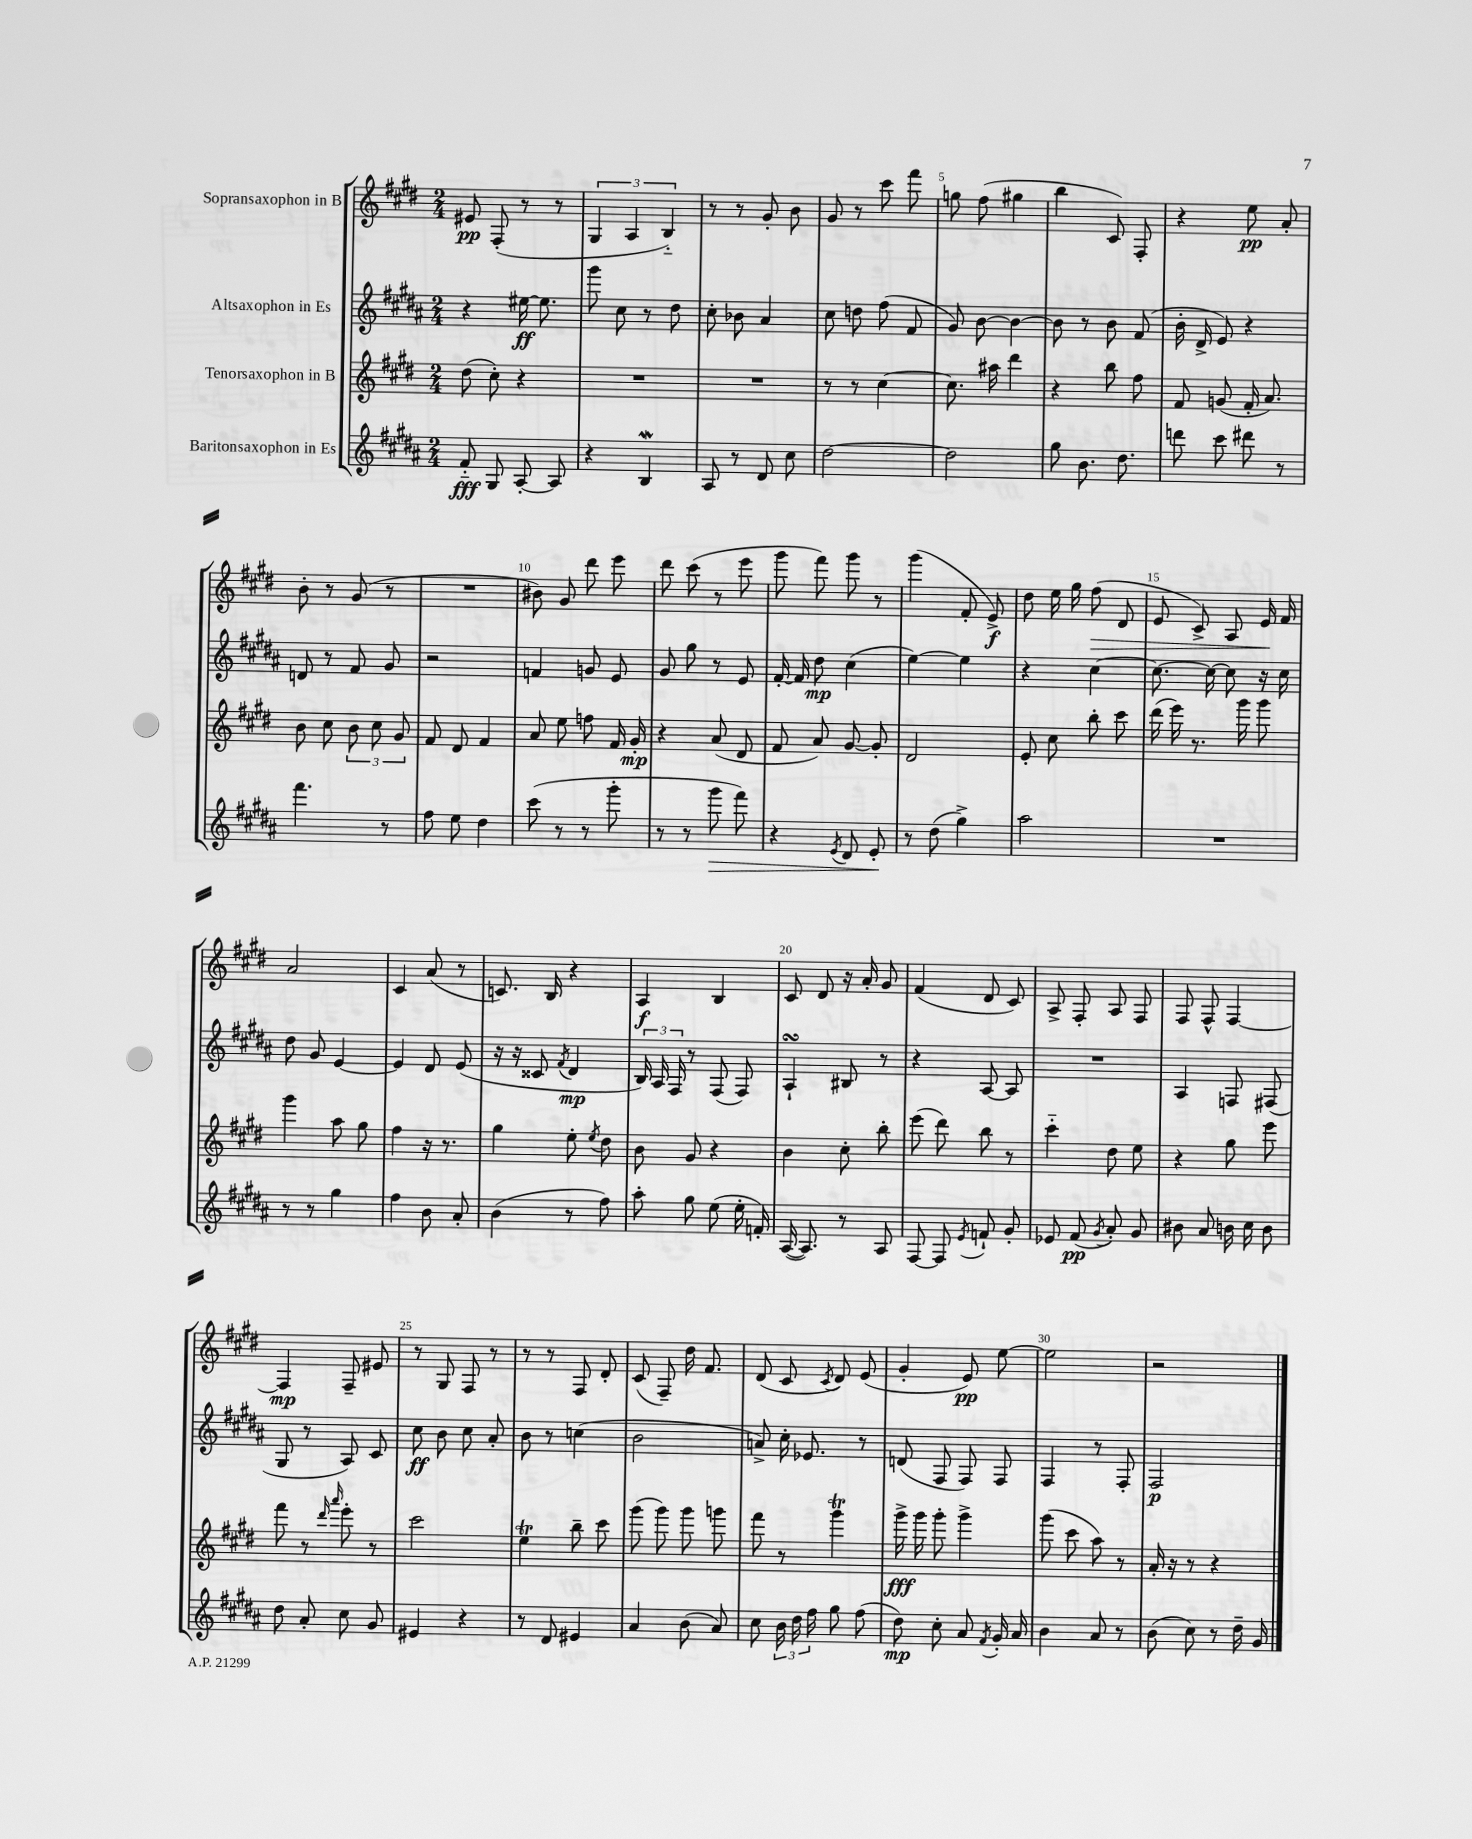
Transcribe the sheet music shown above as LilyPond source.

<<
\new StaffGroup <<
\new Staff = "s0" \with { instrumentName = "Sopransaxophon in B" } {
    \clef treble \key e \major \numericTimeSignature \time 2/4
    \autoBeamOff eis'8\pp fis8-.( r8 r8 |
    \tuplet 3/2 { gis4 a4 b4-_) } |
    r8 r8 gis'8-. b'8 |
    gis'8 r8 cis'''8 fis'''8 |
    g''8 fis''8( gis''4 |
    b''4 cis'8) fis8-. |
    r4 e''8\pp a'8-. |
    b'8-. r8 gis'8( r8 |
    R2 |
    bis'8) gis'8 dis'''8 e'''8 |
    dis'''8 cis'''8( r8 e'''8 |
    gis'''8 fis'''8) gis'''8 r8 |
    gis'''4( fis'8-. e'8->\f) |
    dis''8 e''16 gis''16 fis''8\>( dis'8 |
    e'8 cis'8->) a8 e'16\! fis'16 |
    a'2 |
    cis'4 a'8( r8 |
    c'8.) b16 r4 |
    a4\f b4 |
    cis'8 dis'8 r16 a'16-. gis'8 |
    fis'4( dis'8 cis'8) |
    a8-> fis8-. a8 fis8 |
    fis8 fis8-^ fis4~ |
    fis4\mp fis8-- eis'8 |
    r8 gis8 fis8 r8 |
    r8 r8 fis8 dis'8-. |
    cis'8( fis8--) dis''16 fis'8. |
    dis'8( cis'8 \acciaccatura { cis'8 } dis'8) e'8( |
    gis'4-. e'8\pp) e''8~ |
    e''2 |
    r2 \bar "|." |
}
\new Staff = "s1" \with { instrumentName = "Altsaxophon in Es" } {
    \clef treble \key b \major \numericTimeSignature \time 2/4
    \autoBeamOff r4 eis''16~\ff eis''8. |
    gis'''8 cis''8 r8 dis''8 |
    cis''8-. bes'8 ais'4 |
    cis''8 d''8 fis''8( fis'8 |
    gis'8) b'8~ b'4~ |
    b'8 r8 b'8 fis'8( |
    b'16-. dis'16-> e'8) r4 |
    d'8 r8 fis'8 gis'8 |
    r2 |
    f'4 g'8 e'8 |
    gis'8 gis''8 r8 e'8 |
    fis'16~-. fis'16 dis''8\mp cis''4( |
    e''4~) e''4 |
    r4 cis''4~ |
    cis''8.~ cis''16~ cis''8 r16 cis''16 |
    dis''8 gis'8 e'4~ |
    e'4 dis'8 e'8( |
    r16 r16 cisis'8 \acciaccatura { fis'8 } dis'4\mp |
    \tuplet 3/2 { b16) ais16 fis16 } r8 fis8( fis8) |
    ais4-!\turn bis8 r8 |
    r4 ais8~ ais8 |
    R2 |
    ais4 f8 fis8( |
    gis8 r8 ais8) cis'8 |
    cis''8\ff b'8 cis''8 ais'8-. |
    b'8 r8 c''4( |
    b'2 |
    a'8->) cis''16-. ees'8. r8 |
    d'8( fis8 fis8) fis8 |
    fis4 r8 fis8-. |
    fis2\p \bar "|." |
}
\new Staff = "s2" \with { instrumentName = "Tenorsaxophon in B" } {
    \clef treble \key e \major \numericTimeSignature \time 2/4
    \autoBeamOff dis''8( cis''8-.) r4 |
    R2 |
    R2 |
    r8 r8 cis''4~ |
    cis''8. ais''16 dis'''4 |
    r4 b''8 fis''8 |
    fis'8 g'8( fis'16-. a'8.) |
    b'8 cis''8 \tuplet 3/2 { b'8 cis''8 gis'8 } |
    fis'8 dis'8 fis'4 |
    a'8 e''8 f''8 fis'16 gis'16-.\mp |
    r4 a'8( dis'8 |
    fis'8 a'8) gis'8~ gis'8-. |
    dis'2 |
    e'8-. cis''8 b''8-. cis'''8 |
    dis'''16( e'''16) r8. gis'''16 gis'''8 |
    gis'''4 a''8 gis''8 |
    fis''4 r16 r8. |
    gis''4 e''8-. \acciaccatura { e''8 } dis''8 |
    b'8 gis'8 r4 |
    b'4 cis''8-. b''8-. |
    e'''8( dis'''8) b''8 r8 |
    cis'''4-_ dis''8 e''8 |
    r4 gis''8 e'''8 |
    fis'''8 r8 \grace { dis'''16 a'''16 } e'''8-. r8 |
    cis'''2 |
    e''4\trill b''8-- cis'''8 |
    gis'''8( gis'''8) gis'''8 g'''8 |
    fis'''8 r8 gis'''4\trill |
    gis'''16->\fff gis'''16 gis'''8-. gis'''4-> |
    gis'''8( cis'''8 a''8) r8 |
    a'16-. r16 r8 r4 \bar "|." |
}
\new Staff = "s3" \with { instrumentName = "Baritonsaxophon in Es" } {
    \clef treble \key b \major \numericTimeSignature \time 2/4
    \autoBeamOff fis'8-_\fff gis8 ais8~-. ais8 |
    r4 b4\mordent |
    ais8 r8 dis'8 cis''8 |
    dis''2~ |
    dis''2 |
    gis''8 b'8. dis''8. |
    d'''8 cis'''8 dis'''8 r8 |
    fis'''4. r8 |
    fis''8 e''8 dis''4 |
    cis'''8( r8 r8 gis'''8-. |
    r8 r8 gis'''8\> fis'''8) |
    r4 \acciaccatura { e'8 } dis'8 e'8-.\! |
    r8 dis''8( gis''4->) |
    ais''2 |
    R2 |
    r8 r8 gis''4 |
    fis''4 b'8 ais'8-. |
    b'4( r8 fis''8) |
    ais''8-. gis''8 e''8( e''16-. f'16-.) |
    ais16~( ais8.) r8 ais8 |
    fis8~ fis8 \acciaccatura { e'8 } f'8-! gis'8-. |
    ees'8 fis'8\pp( \acciaccatura { gis'8 } ais'8-.) gis'8 |
    bis'8 ais'8 b'16 cis''16 b'8 |
    dis''8 ais'8-. cis''8 gis'8 |
    eis'4 r4 |
    r8 dis'8 eis'4 |
    ais'4 b'8( ais'8) |
    cis''8 \tuplet 3/2 { b'16 dis''16 fis''16 } gis''8 fis''8( |
    dis''8\mp) cis''8-. ais'8 \acciaccatura { fis'8 } gis'16-. ais'16 |
    b'4 ais'8 r8 |
    b'8( cis''8) r8 dis''16-- gis'16 \bar "|." |
}
>>
>>
\layout { \context { \Score \override BarNumber.break-visibility = ##(#f #t #t) barNumberVisibility = #(every-nth-bar-number-visible 5) } }
